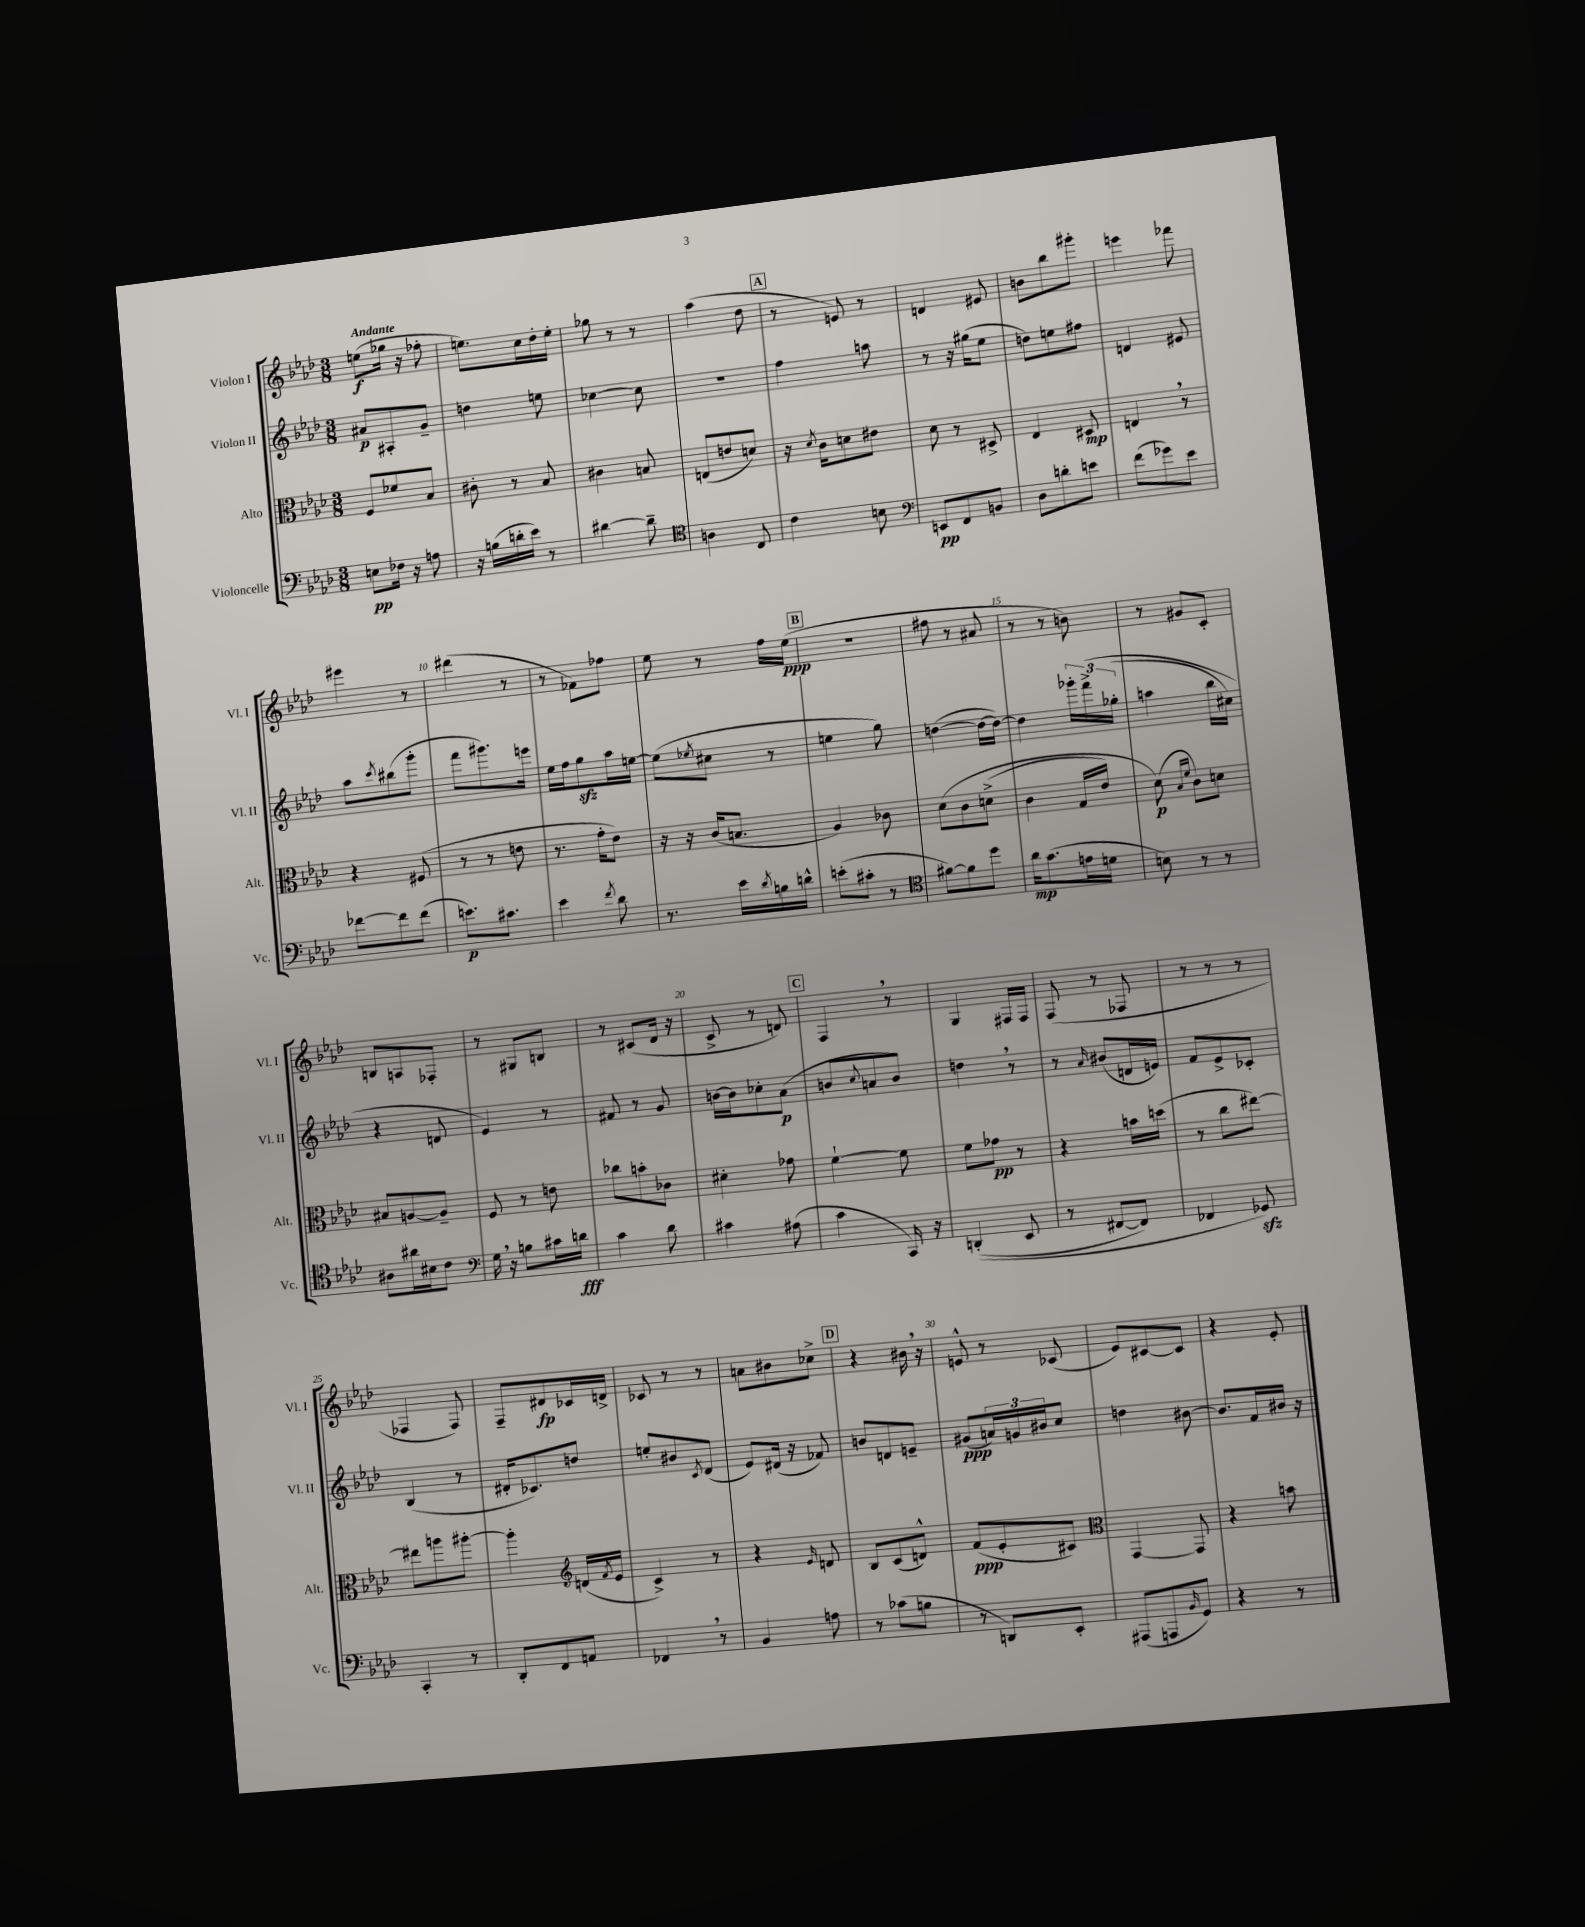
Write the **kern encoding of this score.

**kern	**dynam	**kern	**dynam	**kern	**dynam	**kern	**dynam
*part4	*part4	*part3	*part3	*part2	*part2	*part1	*part1
*staff4	*staff4	*staff3	*staff3	*staff2	*staff2	*staff1	*staff1
*I"Violoncelle	*	*I"Alto	*	*I"Violon II	*	*I"Violon I	*
*I'Vc.	*	*I'Alt.	*	*I'Vl. II	*	*I'Vl. I	*
*clefF4	*	*clefC3	*	*clefG2	*	*clefG2	*
*k[b-e-a-d-]	*	*k[b-e-a-d-]	*	*k[b-e-a-d-]	*	*k[b-e-a-d-]	*
*M3/8	*	*M3/8	*	*M3/8	*	*M3/8	*
=1	=1	=1	=1	=1	=1	=1	=1
!	!	!	!	!	!	!LO:TX:a:B:t=Andante	!
8En\L	pp	8F/L	.	8a#X/L	p	(8een\L	f
16F-X\Jk	.	8f-X/	.	8A#X'/	.	16gg-X\Jk	.
16r	.	.	.	.	.	16r	.
8An\	.	8B-/J	.	8g~/J	.	8ff-X'\	.
=2	=2	=2	=2	=2	=2	=2	=2
16r	.	8c#X'\	.	4ddn\	.	8.een\L)	.
(16Bn\LL	.	.	.	.	.	.	.
16dn'\	.	8r	.	.	.	.	.
16e-\JJ)	.	.	.	.	.	16cc\L	.
8r	.	8B-/	.	8een\	.	16dd-'\	.
.	.	.	.	.	.	16ee'\JJ	.
=3	=3	=3	=3	=3	=3	=3	=3
[4d#X\	.	4c#X\	.	[4cc-X\	.	8gg-X\	.
.	.	.	.	.	.	8r	.
8d#~\]	.	8Bn/	.	8cc-\]	.	8r	.
=4	=4	=4	=4	=4	=4	=4	=4
*clefC4	*	*	*	*	*	*	*
4An\	.	(8En/L	.	4.r	.	(4aa-\	.
.	.	8en/	.	.	.	.	.
8C/	.	8dn/J)	.	.	.	8dd-\	.
!!LO:REH:place=s1:t=A
=5	=5	=5	=5	=5	=5	=5	=5
4c\	.	16r	.	4ff\	.	8r	.
.	.	8qd-/	.	.	.	.	.
.	.	16c\KL	.	.	.	.	.
.	.	8dn\	.	.	.	8en/)	.
8Bn\	.	8e#X\J	.	8aan\	.	8r	.
=6	=6	=6	=6	=6	=6	=6	=6
*clefF4	*	*	*	*	*	*	*
8EEn/L	pp	8d-\	.	8r	.	4dn/	.
8FF/	.	8r	.	16r	.	.	.
.	.	.	.	(16gg#X\KL	.	.	.
8BBn/J	.	8D#X^/	.	8ee-\J	.	8e#X/	.
=7	=7	=7	=7	=7	=7	=7	=7
8D-\L	.	4E-/	.	8ddn\L)	.	8bn\L	.
8dn'\	.	.	.	8een\	.	8bb-\	.
8en\J	.	8D#X/	mp	8ff#X\J	.	8ggg#X'\J	.
=8	=8	=8	=8	=8	=8	=8	=8
(8f\L	.	4En,/	.	4dn/	.	4eeen\	.
8g-X\)	.	.	.	.	.	.	.
8e-\J	.	8r	.	8e#X/	.	8fff-X\	.
!!LO:LB:g=z
=9	=9	=9	=9	=9	=9	=9	=9
[8f-X\L	.	4r	.	8aa-\L	.	4eee#X\	.
.	.	.	.	8qccc/	.	.	.
8f-\]	.	.	.	(8bb#X\	.	.	.
(8f-\J	.	(8F#X/	.	8ggg'\J	.	8r	.
=10	=10	=10	=10	=10	=10	=10	=10
8.en\L)	p	8r	.	8fff\L	.	(4ddd#X\	.
.	.	8r	.	8.ggg#X\)	.	.	.
8.c#X\J	.	.	.	.	.	.	.
.	.	8en\	.	.	.	8r	.
.	.	.	.	16eeen\Jk	.	.	.
=11	=11	=11	=11	=11	=11	=11	=11
4e-\	.	8.r	.	16ee-\LL	.	8r	.
.	.	.	.	16ff\J	.	.	.
.	.	.	.	8ggzz\	.	8f-X\L)	.
.	.	16g'\KL	.	.	.	.	.
8qf/	.	.	.	.	.	.	.
8d-\	.	8e-\J)	.	16aa-\L	.	8ff-X\J	.
.	.	.	.	[16een\JJ	.	.	.
=12	=12	=12	=12	=12	=12	=12	=12
8.r	.	16r	.	(8ee\L]	.	8ee-\	.
.	.	16r	.	.	.	.	.
.	.	.	.	8qee-X/	.	.	.
.	.	(16c/KL	.	8cc#X\J	.	8r	.
16e-\LL	.	8.Bn/J	.	.	.	.	.
8qd-/	.	.	.	.	.	.	.
16Bn\	.	.	.	8r	.	16ff\LL	.
16dn^^\JJ	.	.	.	.	.	(16ee-\JJ	ppp
!!LO:REH:place=s1:t=B
=13	=13	=13	=13	=13	=13	=13	=13
(8en'\L	.	4A-/)	.	4een\	.	4.r	.
8c#X'\J	.	.	.	.	.	.	.
8r	.	8c-X\	.	8gg\)	.	.	.
=14	=14	=14	=14	=14	=14	=14	=14
*clefC4	*	*	*	*	*	*	*
[8f#X\L)	.	(8d-\L	.	([4ddn\	.	8ff#X\	.
8f#\]	.	8c\	.	.	.	8r	.
8dd-\J	.	(8dn^\J	.	16dd\LL_	.	8a#X/	.
.	.	.	.	16dd\JJ_)	.	.	.
=15	=15	=15	=15	=15	=15	=15	=15
16a-\KL	mp	4c\	.	4dd\]	.	8r	.
(8.g\	.	.	.	.	.	.	.
.	.	.	.	.	.	8r	.
16en\L	.	16G/LL	.	24ggg-X'\LL	.	8bn\)	.
.	.	.	.	(24fff^\	.	.	.
16dn\JJ	.	16e-/JJ)	.	.	.	.	.
.	.	.	.	(24gg-X'\JJ	.	.	.
=16	=16	=16	=16	=16	=16	=16	=16
8Bn\)	.	(8d-\)	p	4aan\	.	8r	.
.	.	16qqB-/LL	.	.	.	.	.
.	.	16qqf/JJ	.	.	.	.	.
8r	.	8c\L)	.	.	.	8g#X/L	.
8r	.	8dn\J	.	16bb-\LL	.	8c'/J	.
.	.	.	.	16cc#X\JJ)	.	.	.
!!LO:LB:g=z
=17	=17	=17	=17	=17	=17	=17	=17
8A#X\L	.	8B#X/L	.	4r	.	8Bn/L	.
16a#X\L	.	[8An/	.	.	.	8An/	.
16B#X\J	.	.	.	.	.	.	.
8c\J	.	8A~/J]	.	8dn/	.	8F-X'/J	.
=18	=18	=18	=18	=18	=18	=18	=18
*clefF4	*	*	*	*	*	*	*
16G,\	.	8F/	.	4e-/)	.	8r	.
16r	.	.	.	.	.	.	.
8Bn\L	.	8r	.	.	.	8G#X/L	.
16c#X\L	.	8en\	.	8r	.	8Bn/J	.
16dn\JJ	fff	.	.	.	.	.	.
=19	=19	=19	=19	=19	=19	=19	=19
4c\	.	8cc-X\L	.	8f#X/	.	8r	.
.	.	8bn'\	.	8r	.	(8c#X/L	.
8d-\	.	8c-X\J	.	8g/	.	16d-/Jk	.
.	.	.	.	.	.	16r	.
=20	=20	=20	=20	=20	=20	=20	=20
4c#X\	.	4d#X'\	.	[16bn\LL	.	8c^/	.
.	.	.	.	16b\J]	.	.	.
.	.	.	.	8cc-X'\	.	8r	.
(8A#X\	.	8g-X\	.	(8a-\J	p	8dn/)	.
!!LO:REH:place=s1:t=C
=21	=21	=21	=21	=21	=21	=21	=21
4c\	.	[4f`\	.	8bn/L	.	4F,/	.
.	.	.	.	8qqcc/	.	.	.
.	.	.	.	8an/	.	.	.
16CC/)	.	8f\]	.	8b/J)	.	8r	.
16r	.	.	.	.	.	.	.
=22	=22	=22	=22	=22	=22	=22	=22
((4DDn'/	.	8f\L	.	4ddn,\	.	4G/	.
.	.	8g-X\J	pp	.	.	.	.
8EE-/	.	8r	.	8r	.	16F#X/LL	.
.	.	.	.	.	.	16F#/JJ	.
=23	=23	=23	=23	=23	=23	=23	=23
8r	.	4r	.	8r	.	(8F/	.
.	.	.	.	16qqa-/	.	.	.
[8FF#X/L	.	.	.	(8b#X/L	.	8r	.
8FF#/J])	.	16bn\LL	.	16dn/L	.	8F-X/	.
.	.	(16ddn\JJ	.	16en/JJ)	.	.	.
=24	=24	=24	=24	=24	=24	=24	=24
4FF-X/	.	8r	.	8f/L	.	8r	.
.	.	8cc\L	.	8e-^/	.	8r	.
8GG-Xzz/)	.	[8ee#X\J)	.	8c-X'/J	.	8r	.
!!LO:LB:g=z
=25	=25	=25	=25	=25	=25	=25	=25
4CC'/	.	8ee#X\L]	.	(4B-/	.	4F-X/	.
.	.	8aan\	.	.	.	.	.
8r	.	[8aa#X'\J	.	8r	.	8F-/)	.
=26	=26	=26	=26	=26	=26	=26	=26
8DD-'/L	.	4aa#'\]	.	16d#X'/KL	.	8F~/L	.
.	.	.	.	8.c-X/)	.	.	.
8FF/	.	.	.	.	.	8d#X/	fp
*	*	*clefG2	*	*	*	*	*
8AAn/J	.	(16dn/LL	.	8ddn/J	.	16c-X/L	.
.	.	8qf/	.	.	.	.	.
.	.	16e-/JJ	.	.	.	16dn^/JJ	.
=27	=27	=27	=27	=27	=27	=27	=27
4FF-X,/	.	4c^/)	.	8een'/L	.	8c-X/	.
.	.	.	.	8b#X/	.	8r	.
.	.	.	.	8qc/	.	.	.
8r	.	8r	.	(8d-/J	.	8r	.
=28	=28	=28	=28	=28	=28	=28	=28
4BB-/	.	4r	.	8e-/L)	.	8an\L	.
.	.	.	.	(16d#X/Jk	.	8b#X\	.
.	.	.	.	16r	.	.	.
.	.	16qqe-/	.	.	.	.	.
8An\	.	8dn/	.	8f-X/)	.	8cc-X^\J	.
!!LO:REH:place=s1:t=D
=29	=29	=29	=29	=29	=29	=29	=29
8r	.	8B-/L	.	8bn/L	.	4r	.
(8c-X\L	.	(8c/	.	8dn/	.	.	.
8Bn\J	.	8dn^^/J)	.	8en~/J	.	16b#X,\	.
.	.	.	.	.	.	16r	.
=30	=30	=30	=30	=30	=30	=30	=30
8r	.	(8f/L	ppp	(8g#X/L	ppp	8en^^/	.
8DDn/L)	.	8e-'/	.	24an/L)	.	8r	.
.	.	.	.	24gn/	.	.	.
.	.	.	.	24b#X/J	.	.	.
8EE-'/J	.	8c#X/J)	.	8cc/J	.	(8c-X/	.
=31	=31	=31	=31	=31	=31	=31	=31
*	*	*clefC3	*	*	*	*	*
(8AAA#X/L	.	[4GG/	.	4ddn\	.	8e-/L)	.
8AAAn/	.	.	.	.	.	[8c#X/	.
16qqBB-/	.	.	.	.	.	.	.
8GG/J)	.	8GG/]	.	[8b#X\	.	8c#/J]	.
=32	=32	=32	=32	=32	=32	=32	=32
4r	.	4r	.	8.b#/L]	.	4r	.
.	.	.	.	16f/L	.	.	.
8r	.	8bn\	.	16b#X/JJ	.	8e-'/	.
.	.	.	.	16r	.	.	.
==	==	==	==	==	==	==	==
*-	*-	*-	*-	*-	*-	*-	*-
